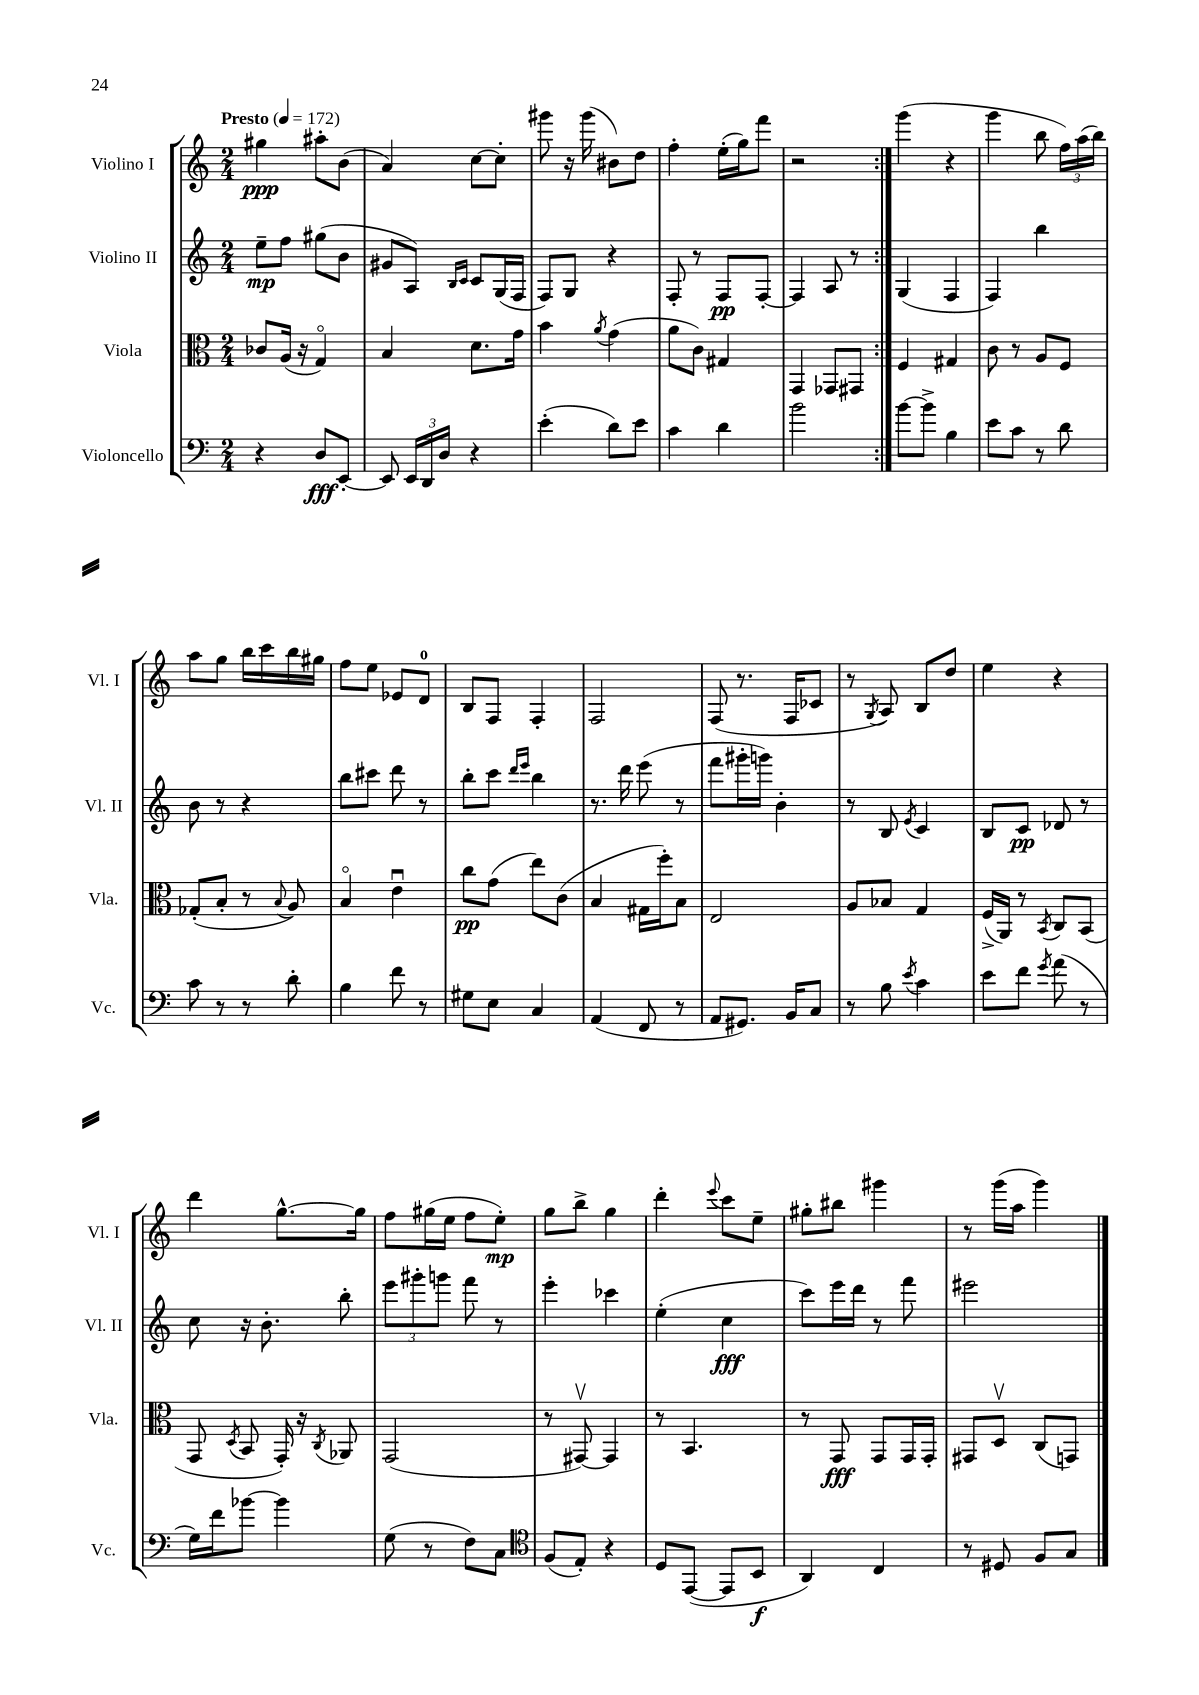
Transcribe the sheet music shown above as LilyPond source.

<<
\new StaffGroup <<
\new Staff = "s0" \with { instrumentName = "Violino I" shortInstrumentName = "Vl. I" } {
    \clef treble \key c \major \numericTimeSignature \time 2/4 \tempo "Presto" 4 = 172
    \autoBeamOff \repeat volta 2 { gis''4\ppp ais''8[-. b'8]( |
    a'4) c''8[~ c''8]-. |
    gis'''8 r16 gis'''16( bis'8[) d''8] |
    f''4-. e''16[-.( g''16) f'''8] |
    r2 | }
    g'''4( r4 |
    g'''4 b''8 \tuplet 3/2 { f''16[) a''16( b''16]) } |
    a''8[ g''8] b''16[ c'''16 b''16 gis''16] |
    f''8[ e''8] ees'8[ d'8]-0 |
    b8[ f8] f4-. |
    f2 |
    f8( r8. f16[ ces'8] |
    r8 \acciaccatura { g8 } a8) b8[ d''8] |
    e''4 r4 |
    d'''4 g''8.[~-^ g''16] |
    f''8[ gis''16( e''16] f''8[ e''8]-.\mp) |
    g''8[ b''8]-> g''4 |
    d'''4-. \appoggiatura { e'''8 } c'''8[ e''8]-- |
    gis''8[-. bis''8] gis'''4 |
    r8 g'''16[( a''16] g'''4) \bar "|." |
}
\new Staff = "s1" \with { instrumentName = "Violino II" shortInstrumentName = "Vl. II" } {
    \clef treble \key c \major \numericTimeSignature \time 2/4
    \autoBeamOff \repeat volta 2 { e''8[--\mp f''8] gis''8[( b'8] |
    gis'8[ a8]) \grace { b16[ c'16] } c'8[ g16( f16] |
    f8[) g8] r4 |
    f8-. r8 f8[\pp f8]~-. |
    f4 a8 r8 | }
    g4( f4 |
    f4) b''4 |
    b'8 r8 r4 |
    b''8[ cis'''8] d'''8 r8 |
    b''8[-. c'''8] \grace { d'''16[ e'''16] } b''4 |
    r8. d'''16 e'''8( r8 |
    f'''8[ gis'''16-. g'''16]) b'4-. |
    r8 b8 \acciaccatura { e'8 } c'4 |
    b8[ c'8]\pp des'8 r8 |
    c''8 r16 b'8.-. b''8-. |
    \tuplet 3/2 { e'''8[ gis'''8-. g'''8] } f'''8 r8 |
    e'''4-. ces'''4 |
    e''4-.( c''4\fff |
    c'''8[) e'''16 d'''16] r8 f'''8 |
    eis'''2 \bar "|." |
}
\new Staff = "s2" \with { instrumentName = "Viola" shortInstrumentName = "Vla." } {
    \clef alto \key c \major \numericTimeSignature \time 2/4
    \autoBeamOff \repeat volta 2 { ces'8[ a16]( r16 g4\flageolet) |
    b4 d'8.[ g'16] |
    b'4 \acciaccatura { a'8 } g'4( |
    a'8[ c'8]) gis4 |
    g,4 ges,8[ gis,8] | }
    f4 gis4 |
    c'8 r8 a8[ f8] |
    ges8[-.( b8]-. r8 \appoggiatura { b8 } a8) |
    b4\flageolet e'4\downbow |
    c''8[\pp g'8]( e''8[) c'8]( |
    b4 gis16[ f''16-.) b8] |
    e2 |
    a8[ bes8] g4 |
    f16[->( a,16]) r8 \acciaccatura { b,8 } c8[ b,8]( |
    g,8 \acciaccatura { d8 } b,8 g,16-.) r16 \acciaccatura { c8 } aes,8 |
    g,2( |
    r8 gis,8~\upbow) gis,4 |
    r8 b,4. |
    r8 g,8\fff g,8[ g,16 g,16]-. |
    gis,8[ d8]\upbow c8[( g,8]) \bar "|." |
}
\new Staff = "s3" \with { instrumentName = "Violoncello" shortInstrumentName = "Vc." } {
    \clef bass \key c \major \numericTimeSignature \time 2/4
    \autoBeamOff \repeat volta 2 { r4 d8[\fff e,8]~-. |
    e,8 \tuplet 3/2 { e,16[ d,16 d16] } r4 |
    e'4-.( d'8[) e'8] |
    c'4 d'4 |
    b'2 | }
    b'8[~ b'8]-> b4 |
    e'8[ c'8] r8 d'8 |
    c'8 r8 r8 d'8-. |
    b4 f'8 r8 |
    gis8[ e8] c4 |
    a,4( f,8 r8 |
    a,8[ gis,8.]) b,16[ c8] |
    r8 b8 \acciaccatura { e'8 } c'4 |
    e'8[ f'8] \acciaccatura { g'8 } a'8( r8 |
    g16[) f'16 bes'8]~ bes'4 |
    g8( r8 f8[) c8] |
    \clef tenor f8[( e8]-.) r4 |
    d8[ e,8]~( e,8[ b,8]\f |
    a,4) c4 |
    r8 dis8 f8[ g8] \bar "|." |
}
>>
>>
\layout { \context { \Score \remove "Bar_number_engraver" } }
